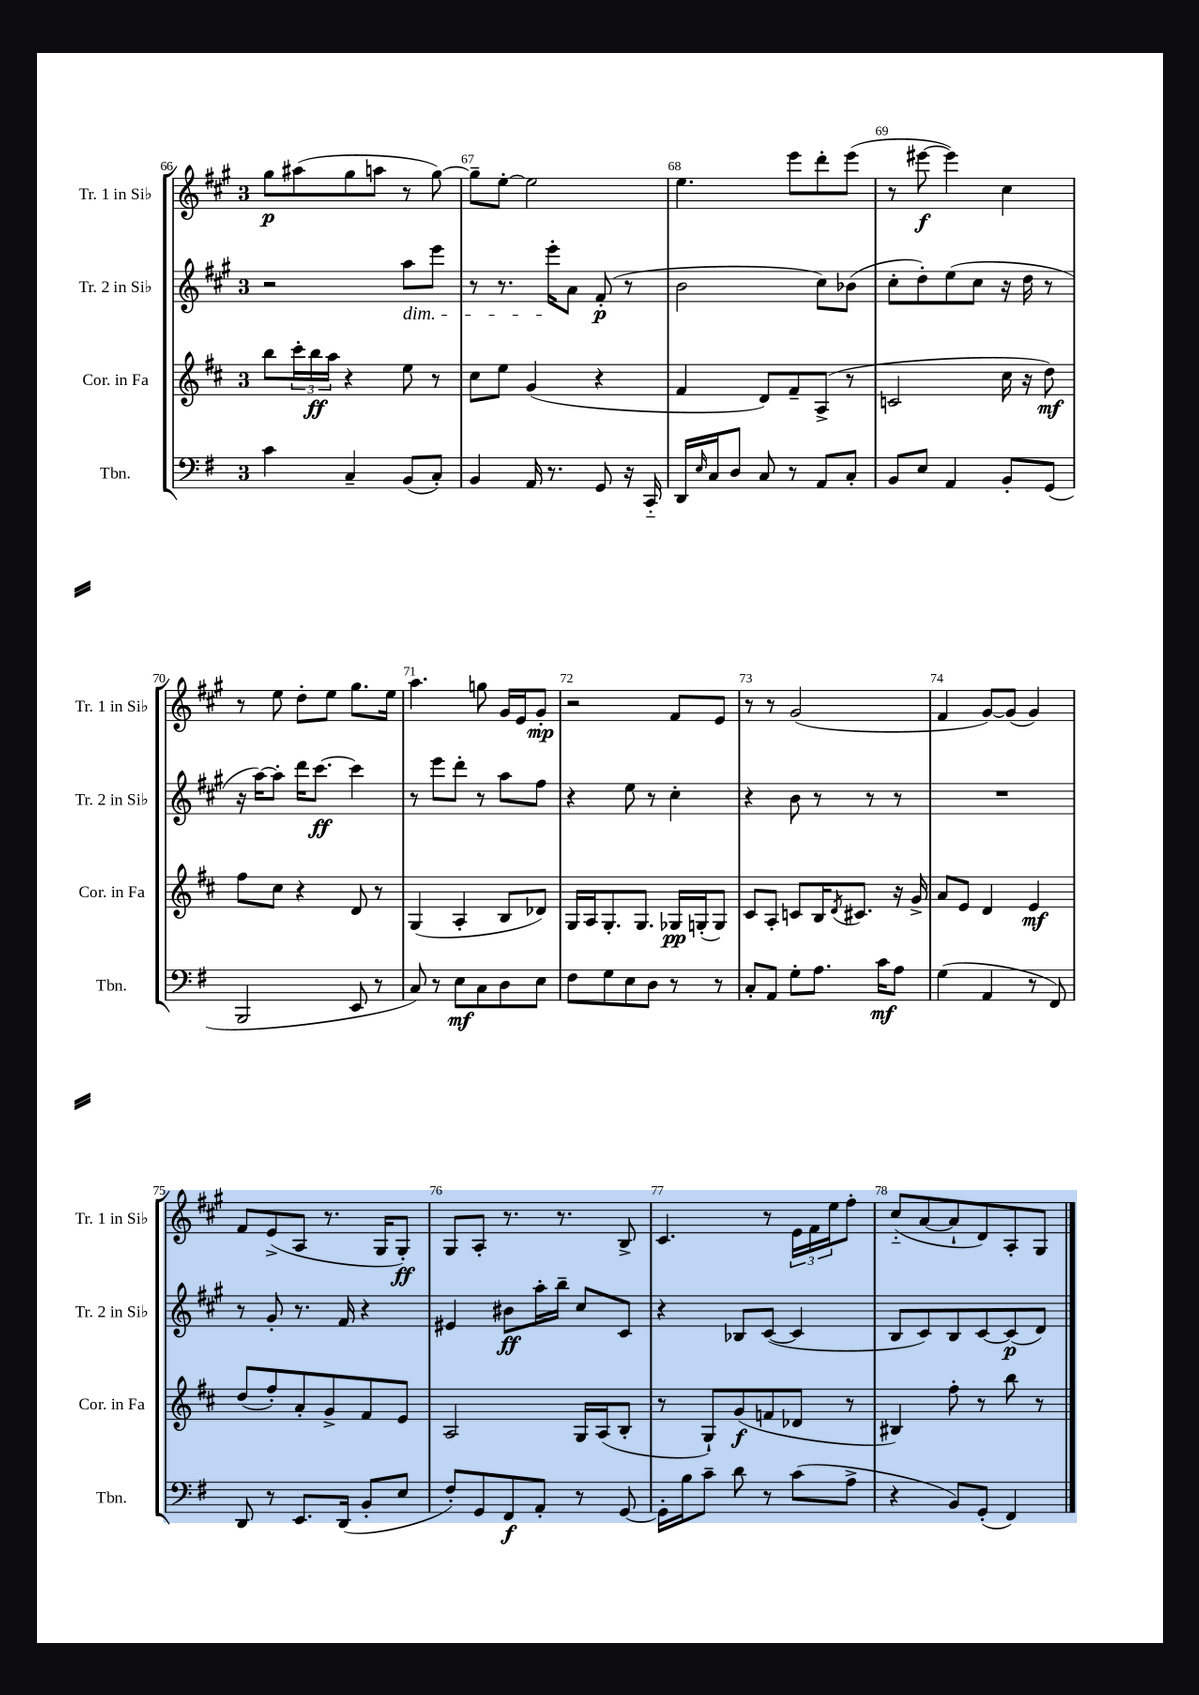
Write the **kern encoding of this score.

**kern	**kern	**kern	**kern
*staff4	*staff3	*staff2	*staff1
*clefF4	*clefG2	*clefG2	*clefG2
*k[f#]	*k[f#c#]	*k[f#c#g#]	*k[f#c#g#]
*M3/4	*M3/4	*M3/4	*M3/4
4c\	8bb\L	2r	8gg#\L
.	24ccc#'\L	.	(8aa#\
.	24bb\	.	.
.	24aa\JJ	.	.
4C~/	4r	.	8gg#\
.	.	.	8aa\J
(8BB/L	8ee\	8aa\L	8r
8C'/J)	8r	8eee\J	[8gg#\)
=	=	=	=
4BB/	8cc#\L	8r	8gg#~\]L
.	8ee\J	8.r	[8ee'\J
16AA/	(4g/	.	2ee\]
8.r	.	16eee'\LK	.
.	.	8a\J	.
8GG/	4r	(8f#'/	.
16r	.	8r	.
16CC'~/	.	.	.
=	=	=	=
16DD/LL	4f#/	2b\	4.ee\
16qqE/	.	.	.
16C/J	.	.	.
8D/J	.	.	.
8C/	8d/L)	.	.
8r	8f#~/	.	8eee\L
8AA/L	(8A^/J	8cc#\L)	8ddd'\
8C'/J	8r	(8b-\J	(8eee\J
=	=	=	=
8BB/L	2c/	8cc#'\L	8r
8E/J	.	8dd'\)	[8eee#\
4AA/	.	(8ee\	4eee#\])
.	.	8cc#\J	.
8BB'/L	16cc#\	16r	4cc#\
.	16r	16dd\	.
(8GG/J	8dd\)	8r	.
=	=	=	=
2BBB/	8ff#\L	16r	8r
.	.	[16aa\LK)	.
.	8cc#\J	8aa'\]J	8ee\
.	4r	16ddd\LK	8dd'\L
.	.	[8.ccc#\J	.
.	.	.	8ee\J
8EE/	8d/	4ccc#\]	8.gg#\L
8r	8r	.	.
.	.	.	16ee\Jk
=	=	=	=
8C/)	(4G/	8r	4.aa\
8r	.	8eee\L	.
8E\L	4A'/	8ddd'\J	.
8C\	.	8r	8gg\
8D\	8B/L	8aa\L	16g#/LL
.	.	.	16e/J
8E\J	8d-/J)	8ff#\J	8g#'/J
=	=	=	=
8F#\L	16G/LL	4r	2r
.	16A/J	.	.
8G\	8.G'/	.	.
8E\	.	8ee\	.
.	8.G/J	.	.
8D\J	.	8r	.
8r	16G-/LL	4cc#'\	8f#/L
.	(16G'/J	.	.
8r	8G/J)	.	8e/J
=	=	=	=
8C'/L	8c#/L	4r	8r
8AA/J	8A'/J	.	8r
8G'\L	8c/L	8b\	(2g#/
8.A\J	16B/K	8r	.
.	8qd/	.	.
.	8.c#/J	.	.
.	.	8r	.
16c\LK	.	.	.
8A\J	16r	8r	.
.	16g^/	.	.
=	=	=	=
(4G\	8a/L	2.r	4f#/
.	8e/J	.	.
4AA/	4d/	.	[8g#/L)
.	.	.	(8g#/]J
8r	4e/	.	4g#/)
8FF#/)	.	.	.
=	=	=	=
8DD/	(8dd/L	8r	8f#/L
8r	8ff#'/)	8g#'/	(8e^/
8.EE/L	8a'/	8.r	8A/J
.	8g^/	.	8.r
(16DD/Jk	.	16f#/	.
8BB'/L	8f#/	4r	.
.	.	.	16G#/LK
8E/J	8e/J	.	8G#'/J)
=	=	=	=
8F#'/L)	2A/	4e#/	8G#/L
8GG/	.	.	8A'/J
8FF#/	.	8b#\L	8.r
8AA'/J	.	16aa'\L	.
.	.	16bb~\JJ	8.r
8r	16G/LL	8cc#/L	.
.	(16A/J	.	.
[8GG/	8B'/J	8c#/J	8B^/
=	=	=	=
16GG'\]LL	8r	4r	4.c#/
16B\J	.	.	.
8c~\J	8G`/L)	.	.
8d\	(8g/	8B-/L	.
8r	8f/	([8c#/J	8r
(8c\L	8d-/J	4c#/]	24e\LL
.	.	.	24f#\
.	.	.	24ee\J
8A^\J	8r	.	8ff#'\J
=	=	=	=
4r	4B#/)	8B/L	(8cc#'~/L
.	.	8c#/)	[8a/
8BB/L)	8ff#'\	8B/	8a`/]
(8GG'/J	8r	[8c#/	8d/)
4FF#/)	8bb\	(8c#/]	8A'/
.	8r	8d/J)	8G#/J
==	==	==	==
*-	*-	*-	*-
